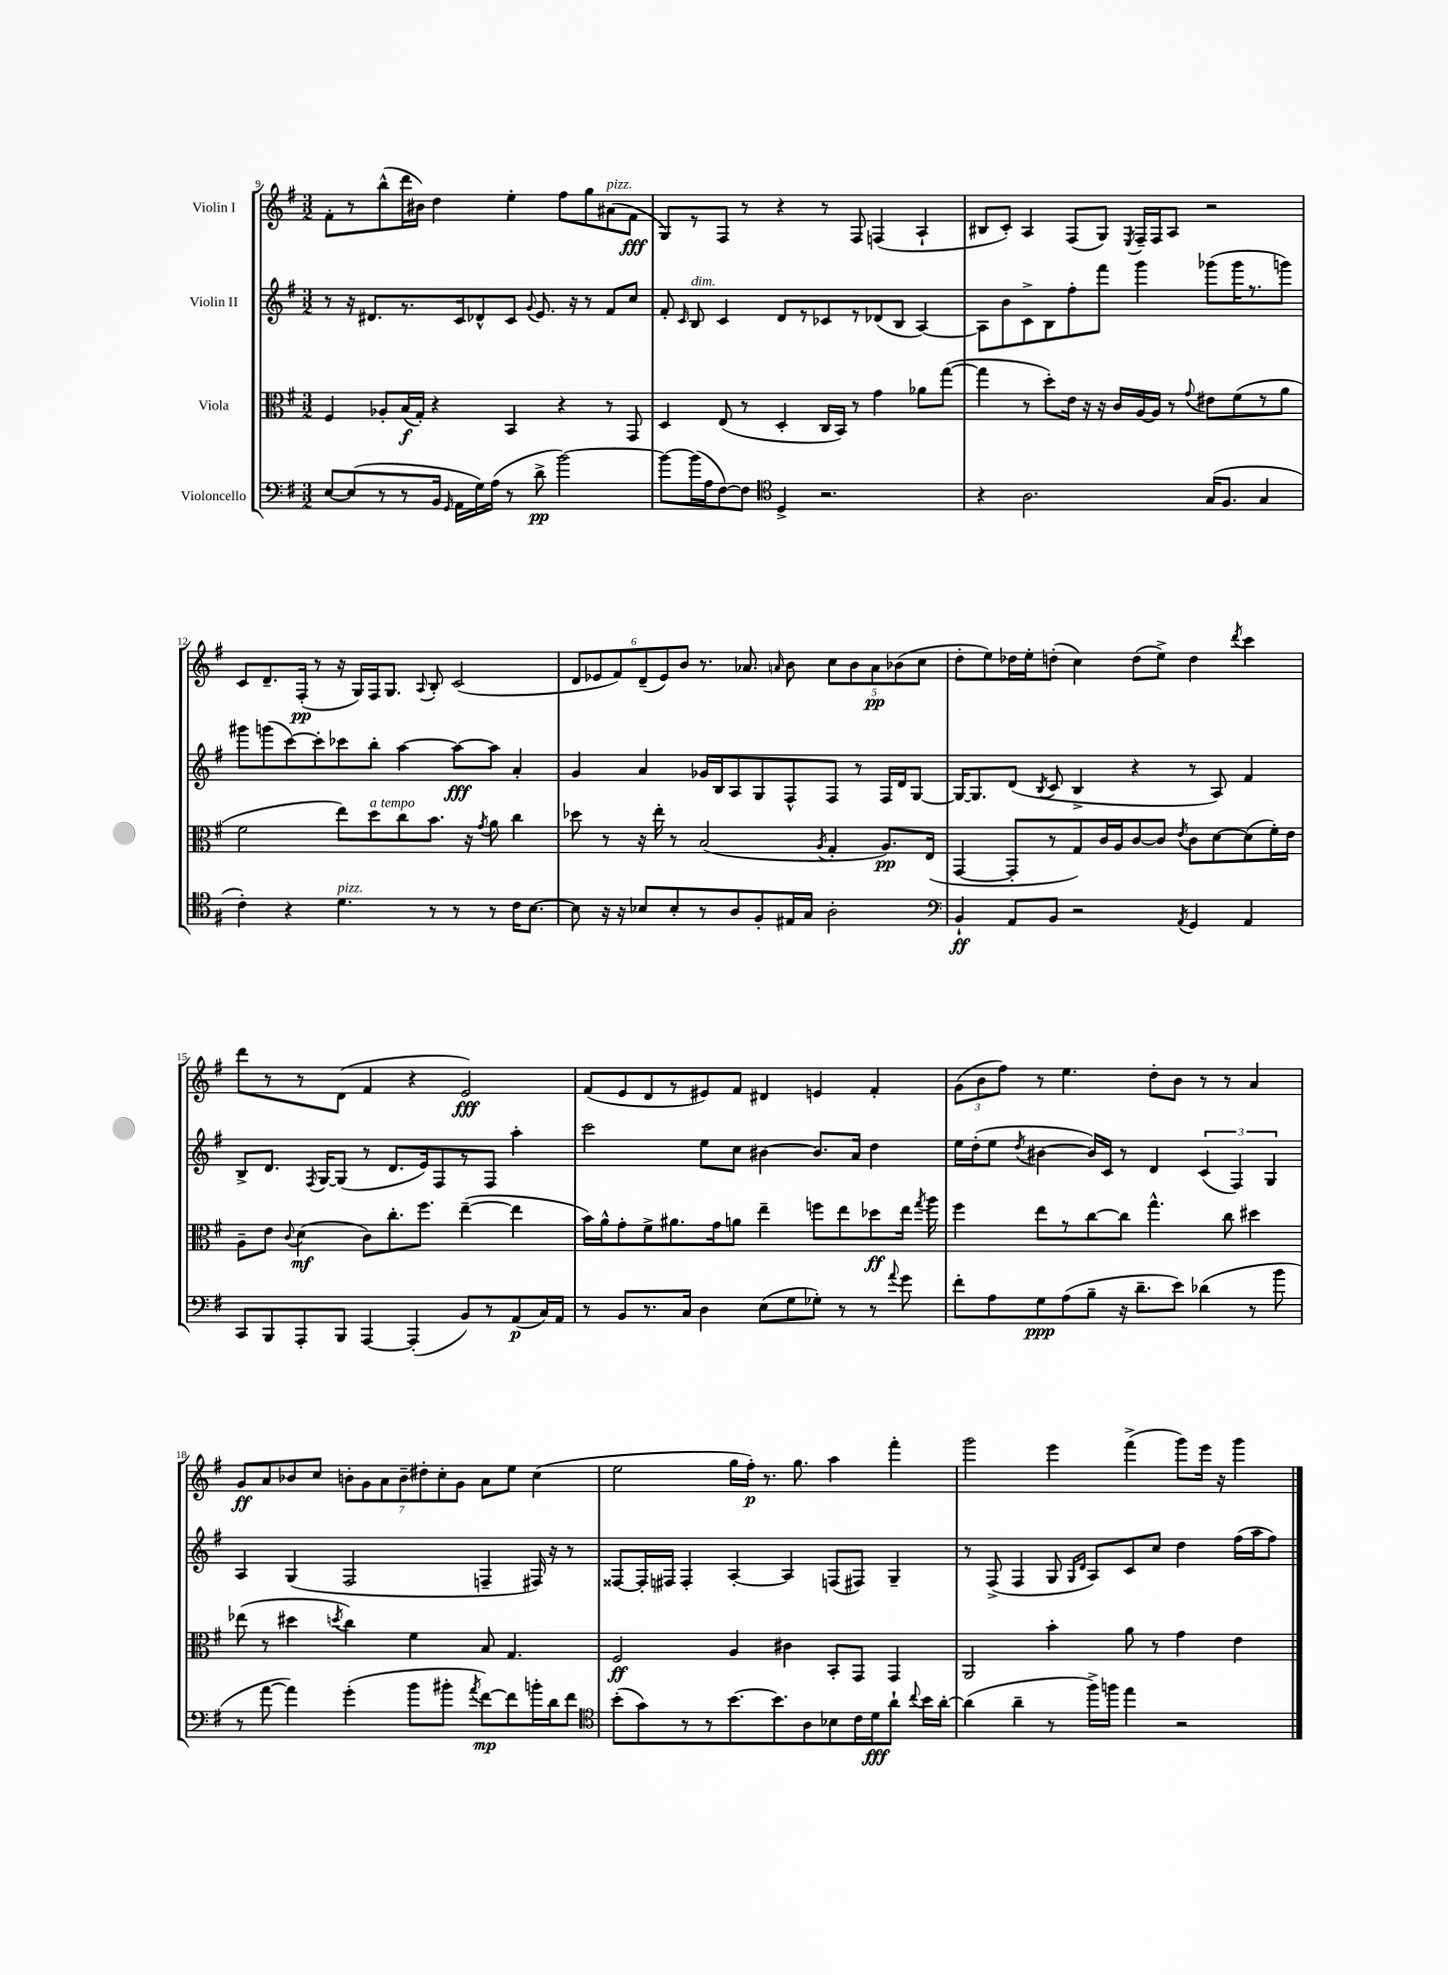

**kern	**dynam	**kern	**dynam	**kern	**dynam	**kern	**dynam
*part4	*part4	*part3	*part3	*part2	*part2	*part1	*part1
*staff4	*staff4	*staff3	*staff3	*staff2	*staff2	*staff1	*staff1
*I"Violoncello	*	*I"Viola	*	*I"Violin II	*	*I"Violin I	*
*clefF4	*	*clefC3	*	*clefG2	*	*clefG2	*
*k[f#]	*	*k[f#]	*	*k[f#]	*	*k[f#]	*
*M3/2	*	*M3/2	*	*M3/2	*	*M3/2	*
=9	=9	=9	=9	=9	=9	=9	=9
[8E/L	.	4F#/	.	8r	.	8f#'\L	.
(8E/]	.	.	.	16r	.	8r	.
.	.	.	.	8.d#X/L	.	.	.
8r	.	8A-X'/L	.	.	.	(8bb^^\	.
8r	.	(16B/L	f	8.r	.	16ddd\L	.
.	.	16G'/JJ)	.	.	.	16b#X\JJ)	.
16BB/Jk	.	4r	.	.	.	4dd\	.
16qqGG/	.	.	.	.	.	.	.
16AA\LL	.	.	.	16c/k	.	.	.
16G\)	.	.	.	8d-X^^/	.	.	.
(16A\JJ	.	.	.	.	.	.	.
8r	.	4BB/	.	8c/J	.	4ee'\	.
.	.	.	.	8qqg/	.	.	.
8d^\	pp	.	.	8.e/	.	.	.
[2b\)	.	4r	.	.	.	8ff#\L	.
.	.	.	.	16r	.	.	.
.	.	.	.	8r	.	8gg\	.
!	!	!	!	!	!	!LO:TX:a:i:t=pizz.	!
.	.	8r	.	8f#/L	.	(8a#X\	.
.	.	8GG/	.	8cc/J	.	8f#\J	fff
=10	=10	=10	=10	=10	=10	=10	=10
8b\L_	.	4D/	.	8f#'/	.	8G/L)	.
.	.	.	.	16qqc/	.	.	.
!	!	!	!	!LO:TX:a:i:t=dim.	!	!	!
(16b\L]	.	.	.	8B/	.	8r	.
16A\J	.	.	.	.	.	.	.
[8F#\)	.	(8E/	.	4c/	.	8F#/J	.
8F#\J]	.	8r	.	.	.	8r	.
*clefC4	*	*	*	*	*	*	*
4D^/	.	4D'/	.	8d/L	.	4r	.
.	.	.	.	8r	.	.	.
2.r	.	16C/LL	.	8c-X/	.	8r	.
.	.	16BB/JJ)	.	.	.	.	.
.	.	8r	.	8r	.	8F#/	.
.	.	4g\	.	(8d-X/	.	(4Fn/	.
.	.	.	.	8B/J	.	.	.
.	.	8a-X\L	.	[4A/)	.	4A`/	.
.	.	([8gg\J	.	.	.	.	.
=11	=11	=11	=11	=11	=11	=11	=11
4r	.	4gg\]	.	8A\L]	.	8B#X/L	.
.	.	.	.	8b\	.	8c'/J)	.
2.A\	.	8r	.	8c^\	.	4A/	.
.	.	8dd'\L)	.	8B\	.	.	.
.	.	16e\Jk	.	8ff#'\	.	(8F#/L	.
.	.	16r	.	.	.	.	.
.	.	16r	.	8fff#\J	.	8G/J)	.
.	.	16c/LL	.	.	.	.	.
.	.	.	.	.	.	8qE/	.
.	.	[16A/	.	4ggg\	.	16F#~/LL	.
.	.	16A/JJ]	.	.	.	16F#/J	.
.	.	8r	.	.	.	8A/J	.
.	.	8qqg/	.	.	.	.	.
(16G/KL	.	8e#X\L	.	(8ggg-X\L	.	2r	.
8.F#/J	.	.	.	.	.	.	.
.	.	(8f#\	.	16ggg-\K	.	.	.
.	.	.	.	8.r	.	.	.
4G/	.	8r	.	.	.	.	.
.	.	8a\J	.	8gggn\J)	.	.	.
!!LO:LB:g=z
=12	=12	=12	=12	=12	=12	=12	=12
4c'\)	.	2f#\	.	8ggg#X\L	.	8c/L	.
.	.	.	.	(8gggn\	.	8.d~/	.
4r	.	.	.	[8ccc\)	.	.	.
.	.	.	.	.	.	(16F#'/Jk	pp
.	.	.	.	8ccc'\]	.	8r	.
!LO:TX:a:i:t=pizz.	!	!	!	!	!	!	!
4.d\	.	8ee\L)	.	8ccc-X\	.	16r	.
.	.	.	.	.	.	16G/LL)	.
!	!	!LO:TX:a:i:t=a tempo	!	!	!	!	!
.	.	8dd\	.	8bb'\J	.	16F#/J	.
.	.	.	.	.	.	8.G/J	.
.	.	8cc\	.	[4aa\	.	.	.
.	.	.	.	.	.	8qqA/	.
8r	.	8.b\J	.	.	.	8B'/	.
8r	.	.	.	8aa\L_	fff	(2c/	.
.	.	16r	.	.	.	.	.
.	.	8qg/	.	.	.	.	.
8r	.	8a\	.	8aa\J]	.	.	.
16c\KL	.	4cc\	.	4a'/	.	.	.
[8.B\J	.	.	.	.	.	.	.
=13	=13	=13	=13	=13	=13	=13	=13
8B\]	.	8dd-X\	.	4g/	.	12d/L	.
.	.	.	.	.	.	12e-X/	.
16r	.	8r	.	.	.	.	.
.	.	.	.	.	.	12f#/)	.
16r	.	.	.	.	.	.	.
8B-X/L	.	16r	.	4a/	.	(12d~/	.
.	.	16ee'\	.	.	.	.	.
.	.	.	.	.	.	12e-/)	.
8B-'/	.	8r	.	.	.	.	.
.	.	.	.	.	.	12b/J	.
8r	.	(2B/	.	16g-X/LL	.	8.r	.
.	.	.	.	16B/J	.	.	.
8A/	.	.	.	8A/	.	.	.
.	.	.	.	.	.	8.a-X/	.
8F#'/	.	.	.	8G/	.	.	.
.	.	.	.	.	.	16qqan/	.
16E#X/L	.	.	.	8F#^^/	.	8b\	.
16G/JJ	.	.	.	.	.	.	.
.	.	8qA/	.	.	.	.	.
2A'\	.	4G'/	.	8F#/J	.	10cc\L	.
.	.	.	.	.	.	10b\	.
.	.	.	.	8r	.	.	.
.	.	.	.	.	.	10a\	pp
.	.	8.A/L)	pp	16F#/LL	.	.	.
.	.	.	.	.	.	(10b-X\	.
.	.	.	.	16d/J	.	.	.
.	.	.	.	[8G/J	.	.	.
.	.	.	.	.	.	10cc\J	.
.	.	(16E/Jk	.	.	.	.	.
=14	=14	=14	=14	=14	=14	=14	=14
*clefF4	*	*	*	*	*	*	*
4BB`/	ff	[4GG/	.	16G/KL_	.	8dd'\L	.
.	.	.	.	8.G/]	.	.	.
.	.	.	.	.	.	8ee\)	.
8AA/L	.	8GG'/L]	.	(8d/J	.	16dd-X\L	.
.	.	.	.	.	.	16ee'\J	.
.	.	.	.	8qB/	.	.	.
8BB/J	.	8r	.	8c/	.	(8ddn'\J	.
2r	.	8G/)	.	4B^/	.	4cc\)	.
.	.	16c/L	.	.	.	.	.
.	.	16A/J	.	.	.	.	.
.	.	[8c/	.	4r	.	(8dd\L	.
.	.	8c/J]	.	.	.	8ee^\J)	.
8qAA/	.	8qe/	.	.	.	.	.
4GG/	.	8c\L	.	8r	.	4dd\	.
.	.	[8d\	.	8A/)	.	.	.
.	.	.	.	.	.	8qddd/	.
4AA/	.	(8d\]	.	4f#/	.	4ccc\	.
.	.	16f#'\L)	.	.	.	.	.
.	.	16e\JJ	.	.	.	.	.
!!LO:LB:g=z
=15	=15	=15	=15	=15	=15	=15	=15
8CC/L	.	8A~\L	.	8B^/L	.	8ddd\L	.
8BBB/	.	8e\J	.	8.d/J	.	8r	.
.	.	8qqc/	.	.	.	.	.
8AAA'/	.	(4d\	mf	.	.	8r	.
.	.	.	.	8qF#/	.	.	.
.	.	.	.	[16G/KL	.	.	.
8BBB/J	.	.	.	(8G/J]	.	(8d\J	.
[4AAA/	.	8c\L)	.	8r	.	4f#/	.
.	.	8.cc'\	.	8.d/L	.	.	.
(4AAA'/]	.	.	.	.	.	4r	.
.	.	8.ff#\J	.	16e/k)	.	.	.
.	.	.	.	8F#/	.	.	.
8BB/L)	.	([4ee~\	.	8r	.	2e/)	fff
8r	.	.	.	8F#/J	.	.	.
(8AA/	p	4ee\]	.	4aa'\	.	.	.
16C/L)	.	.	.	.	.	.	.
16AA/JJ	.	.	.	.	.	.	.
=16	=16	=16	=16	=16	=16	=16	=16
8r	.	16b\LL)	.	2ccc\	.	(8f#/L	.
.	.	16a^^\J	.	.	.	.	.
8BB/L	.	8g'\	.	.	.	8e/	.
8.r	.	8f#^\	.	.	.	8d/	.
.	.	8.a#X\	.	.	.	8r	.
16C/Jk	.	.	.	.	.	.	.
4D\	.	.	.	8ee\L	.	8e#X/)	.
.	.	16g\k	.	.	.	.	.
.	.	8an\J	.	8cc\J	.	8f#/J	.
(8E\L	.	4ee~\	.	[4b#X\	.	4d#X/	.
8G\	.	.	.	.	.	.	.
8G-X'\J)	.	8ffn\L	.	8.b#/L]	.	4en/	.
8r	.	8ee\	.	.	.	.	.
.	.	.	.	16a/Jk	.	.	.
8r	.	8dd-X\	ff	4dd\	.	4f#'/	.
8qqa/	.	.	.	.	.	.	.
8g\	.	16ee\Jk	.	.	.	.	.
.	.	8qgg/	.	.	.	.	.
.	.	16aa\	.	.	.	.	.
=17	=17	=17	=17	=17	=17	=17	=17
8f#'\L	.	4ff#\	.	16ee\LL	.	(12g\L	.
.	.	.	.	(16dd'\J	.	.	.
.	.	.	.	.	.	12b\	.
8A\	.	.	.	8ee\J	.	.	.
.	.	.	.	.	.	12ff#\J)	.
.	.	.	.	8qdd/	.	.	.
8G\	ppp	8ee\L	.	[4b#X\	.	8r	.
(8A\	.	8r	.	.	.	4.ee\	.
8B~\J	.	[8cc\	.	16b#/LL])	.	.	.
.	.	.	.	16c/JJ	.	.	.
16r	.	8cc\J]	.	8r	.	.	.
8.d~\L	.	.	.	.	.	.	.
.	.	4.gg^^\	.	4d/	.	8dd'\L	.
8e\J)	.	.	.	.	.	8b\J	.
(4d-X\	.	.	.	(6c/	.	8r	.
.	.	8cc\	.	.	.	8r	.
.	.	.	.	6F#/)	.	.	.
8r	.	4dd#X\	.	.	.	4a/	.
.	.	.	.	6G/	.	.	.
8b\	.	.	.	.	.	.	.
!!LO:LB:g=z
=18	=18	=18	=18	=18	=18	=18	=18
8r	.	(8ee-X\	.	4A/	.	8g/L	ff
[8a\	.	8r	.	.	.	8a/	.
4a\])	.	4dd#X\	.	(4G/	.	8b-X/	.
.	.	.	.	.	.	8cc/J	.
.	.	8qddn/	.	.	.	.	.
(4g'\	.	4cc\)	.	2F#/	.	14bn'\L	.
.	.	.	.	.	.	14g\	.
.	.	.	.	.	.	14a\	.
.	.	.	.	.	.	14b~\	.
8b\L	.	4f#\	.	.	.	.	.
.	.	.	.	.	.	14dd#X'\	.
.	.	.	.	.	.	14cc'\	.
8b#X'\J	.	.	.	.	.	.	.
.	.	.	.	.	.	14g\J	.
8qa/	.	.	.	.	.	.	.
[8f#\L)	mp	8B/	.	4Fn~/	.	8a\L	.
8f#\]	.	4.G/	.	.	.	8ee\J	.
16bn'\L	.	.	.	16F#X/)	.	(4cc\	.
16d\J	.	.	.	16r	.	.	.
8f#\J	.	.	.	8r	.	.	.
=19	=19	=19	=19	=19	=19	=19	=19
*clefC4	*	*	*	*	*	*	*
(8b'\L	.	2F#/	ff	[8F##X/L	.	2ee\	.
8g\)	.	.	.	16F##'/L]	.	.	.
.	.	.	.	16F#X/JJ	.	.	.
8r	.	.	.	4F#'/	.	.	.
8r	.	.	.	.	.	.	.
[8.b\	.	4A/	.	[4A'/	.	16gg\LL	.
.	.	.	.	.	.	16ff#'\JJ)	p
.	.	.	.	.	.	8.r	.
8.b\]	.	.	.	.	.	.	.
.	.	4c#X\	.	4A/]	.	.	.
.	.	.	.	.	.	8.gg\	.
8A\	.	.	.	.	.	.	.
8B-X\	.	8BB'/L	.	(8Fn/L	.	4aa\	.
16c\L	.	8GG/J	.	8F#X/J)	.	.	.
16d\J	fff	.	.	.	.	.	.
8a`\J	.	4GG/	.	4G~/	.	4fff#'\	.
8qqcc/	.	.	.	.	.	.	.
16b\LL	.	.	.	.	.	.	.
[16a'\JJ	.	.	.	.	.	.	.
=20	=20	=20	=20	=20	=20	=20	=20
(4a\]	.	2AA/	.	8r	.	2ggg\	.
.	.	.	.	(8F#^/	.	.	.
4a~\	.	.	.	4F#/	.	.	.
8r	.	4b'\	.	8G/	.	4eee\	.
.	.	.	.	16qqG/LL	.	.	.
.	.	.	.	16qqd/JJ	.	.	.
16ff#^\LL)	.	.	.	8A/L)	.	.	.
16ffn\JJ	.	.	.	.	.	.	.
4ee\	.	8a\	.	8c/	.	(4fff#^\	.
.	.	8r	.	8cc/J	.	.	.
2r	.	4g\	.	4dd\	.	8ggg\L)	.
.	.	.	.	.	.	16eee\Jk	.
.	.	.	.	.	.	16r	.
.	.	4e\	.	(16ff#\LL	.	4ggg\	.
.	.	.	.	16aa\J	.	.	.
.	.	.	.	8ff#\J)	.	.	.
==	==	==	==	==	==	==	==
*-	*-	*-	*-	*-	*-	*-	*-
